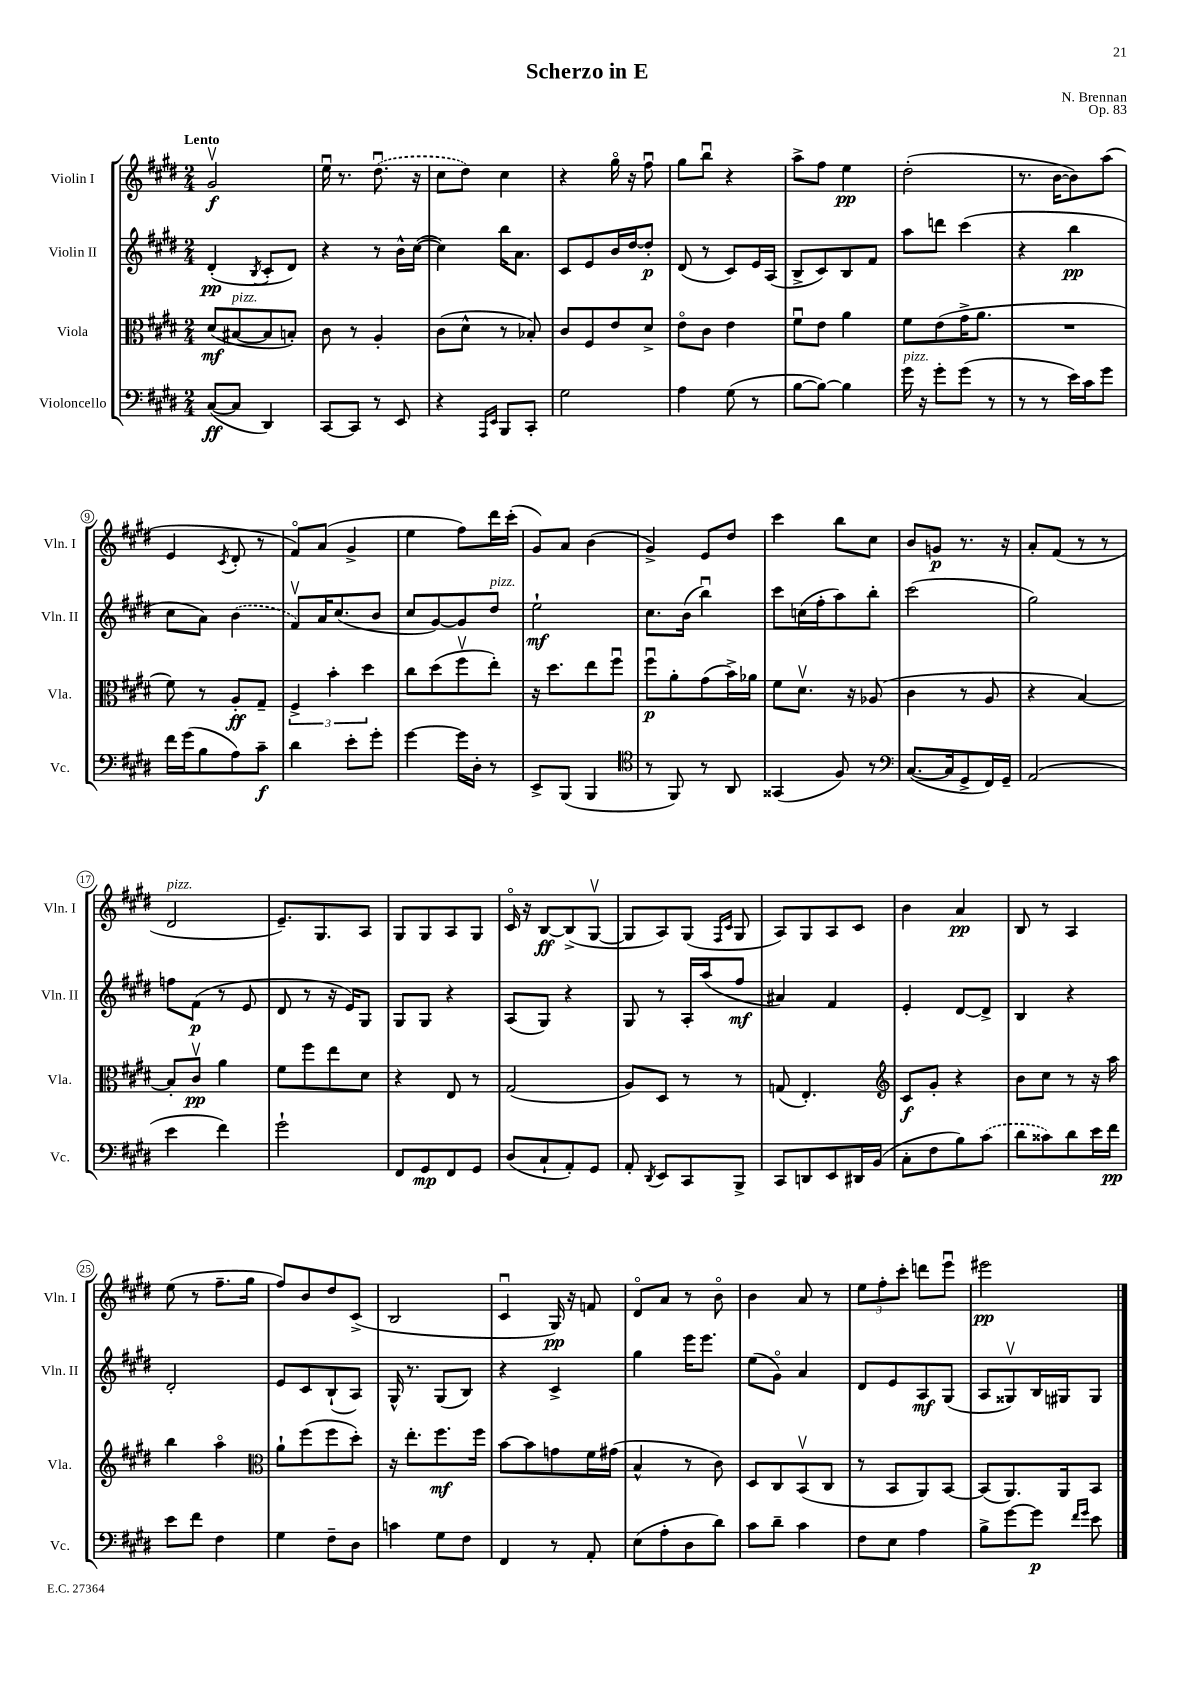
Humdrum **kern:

**kern	**kern	**kern	**kern
*staff4	*staff3	*staff2	*staff1
*clefF4	*clefC3	*clefG2	*clefG2
*k[f#c#g#d#]	*k[f#c#g#d#]	*k[f#c#g#d#]	*k[f#c#g#d#]
*M2/4	*M2/4	*M2/4	*M2/4
([8C#	(8d#	(4d#'	2g#v
8C#]	[8B#	.	.
.	.	8qB	.
4DD#)	8B#]	8c#'	.
.	8B')	8d#)	.
=	=	=	=
[8CC#	8c#	4r	16eeu
.	.	.	8.r
8CC#]	8r	.	.
8r	4A'	8r	(8.dd#u
8EE	.	16b^^	.
.	.	([16cc#	16r
=	=	=	=
4r	(8c#	4cc#])	8cc#
.	8d#^^	.	8dd#)
16qqAAA	.	.	.
16qqEE	.	.	.
8BBB	8r	16bb	4cc#
.	.	8.a	.
8CC#'	8B-')	.	.
=	=	=	=
2G#	8c#	8c#	4r
.	8F#	8e	.
.	8e	16b	16gg#o
.	.	[16dd#	16r
.	8d#^	8dd#']	8ff#u
=	=	=	=
4A	8eo	(8d#	8gg#
.	8c#	8r	8bbu
(8G#	4e	8c#)	4r
8r	.	16e	.
.	.	(16A	.
=	=	=	=
[8B	8f#u	8B^	8aa^
8B_)	8e	8c#)	8ff#
4B]	4a	8B	4ee
.	.	8f#	.
=	=	=	=
16g#	8f#	8aa	(2dd#'
16r	.	.	.
8g#'	(8e	8ddd	.
(8g#	16g#^	(4ccc#	.
.	8.a	.	.
8r	.	.	.
=	=	=	=
8r	2r	4r	8.r
8r	.	.	.
.	.	.	[16b
16e)	.	4bb	8b])
16c#	.	.	.
8g#	.	.	(8aa
=	=	=	=
16f#	8f#)	8cc#	4e
(16g#	.	.	.
8B	8r	8a)	.
.	.	.	8qc#
8A)	8A'	(4b	8d#'
8c#~	8G#~	.	8r
=	=	=	=
4d#	6F#^	8f#v)	8f#o)
.	.	16a	(8a
.	6b'	.	.
.	.	(8.cc#	.
8e'	.	.	4g#^
.	6dd#	.	.
8g#'	.	8b	.
=	=	=	=
[4g#	8cc#	8cc#	4ee
.	(8dd#	[8g#)	.
16g#]	8ff#v	8g#]	8ff#)
16D#'	.	.	.
8r	8ee')	8dd#	16ddd#
.	.	.	(16ccc#'
=	=	=	=
8EE^	16r	2ee`	8g#)
.	8.dd#	.	.
(8BBB	.	.	8a
4BBB	8ee	.	(4b
.	8ff#u	.	.
=	=	=	=
*clefC4	*	*	*
8r	8ff#u	8.cc#	4g#^)
8FF#)	8a'	.	.
.	.	(16b	.
8r	(8g#	4bbu)	8e
8AA	16b^)	.	8dd#
.	16a-	.	.
=	=	=	=
(4GG##	8f#	8ccc#	4ccc#
.	8.d#v	(16cc	.
.	.	16ff#'	.
8F#)	.	8aa)	8bb
.	16r	.	.
8r	(8A-	8bb'	8cc#
=	=	=	=
*clefF4	*	*	*
([8.C#	4c#	(2ccc#	8b
.	.	.	8g
16C#]	.	.	.
8GG#^	8r	.	8.r
16FF#)	8A	.	.
16GG#~	.	.	16r
=	=	=	=
(2AA	4r	2gg#)	8a'
.	.	.	(8f#
.	[4B)	.	8r
.	.	.	8r
=	=	=	=
4e	8B']	8ff	2d#
.	8c#v	(8f#	.
4f#)	4a	8r	.
.	.	8e	.
=	=	=	=
2g#`	8f#	8d#	8.e~)
.	8ff#	8r	.
.	.	.	8.G#
.	8ee	16r	.
.	.	16e)	.
.	8d#	8G#	8A
=	=	=	=
8FF#	4r	8G#	8G#
8GG#	.	8G#	8G#
8FF#	8E	4r	8A
8GG#	8r	.	8G#
=	=	=	=
(8D#	(2G#	(8A	16c#o
.	.	.	16r
8C#`	.	8G#)	[8B
8AA')	.	4r	(8B^]
8GG#	.	.	[8G#v
=	=	=	=
8AA'	8A)	8G#	8G#]
8qDD#	.	.	.
8EE	8D#	8r	8A)
8CC#	8r	16A'	(8G#
.	.	(16aa	.
.	.	.	16qqF#
.	.	.	16qqc#
8BBB^	8r	8ff#	8G#
=	=	=	=
8CC#	(8G	4a#)	8A)
8DD	4.E')	.	8G#
8EE	.	4f#	8A
16DD#	.	.	8c#
(16BB	.	.	.
=	=	=	=
*	*clefG2	*	*
8C#'	8c#	4e'	4b
8F#	8g#'	.	.
8B)	4r	[8d#	4a
(8c#	.	8d#^]	.
=	=	=	=
8d#	8b	4B	8B
8c##)	8cc#	.	8r
8d#	8r	4r	4A
16e	16r	.	.
16f#	16aa	.	.
=	=	=	=
8e	4bb	2d#'	(8ee
8f#	.	.	8r
4F#	4aao	.	8.ff#~
.	.	.	16gg#
=	=	=	=
*	*clefC3	*	*
4G#	8a`	8e	8ff#)
.	(8ff#	8c#	8b
8F#~	8ff#	(8B`	8dd#
8D#	8dd#')	8A)	(8c#^
=	=	=	=
4c	16r	16G#^^	2B
.	8.ee'	8.r	.
8G#	8.ff#	(8G#	.
8F#	.	8B)	.
.	16ff#	.	.
=	=	=	=
4FF#	[8b	4r	4c#u
.	8b]	.	.
8r	8g	4c#^	16G#)
.	.	.	16r
8AA'	16f#	.	8f
.	(16g#	.	.
=	=	=	=
(8E	4B^^	4gg#	8d#o
8A'	.	.	8a
8D#	8r	16eee	8r
.	.	8.eee	.
8d#)	8c#)	.	8bo
=	=	=	=
8c#	8D#	(8ee	4b
8d#~	8C#	8g#o)	.
4c#	(8BBv	4a	8a
.	8C#	.	8r
=	=	=	=
8F#	8r	8d#	12ee
.	.	.	12ff#'
8E	8BB	8e	.
.	.	.	12ccc#'
4A	8AA)	8A	8ddd
.	[8BB	(8G#	8eeeu
=	=	=	=
8B^	(8BB]	8A	2eee#
[8g#	8.AA)	8G##v)	.
8g#]	.	16B	.
.	16AA	16G#	.
16qqf#	.	.	.
16qqg#	.	.	.
8e	8BB	8G#	.
==	==	==	==
*-	*-	*-	*-
